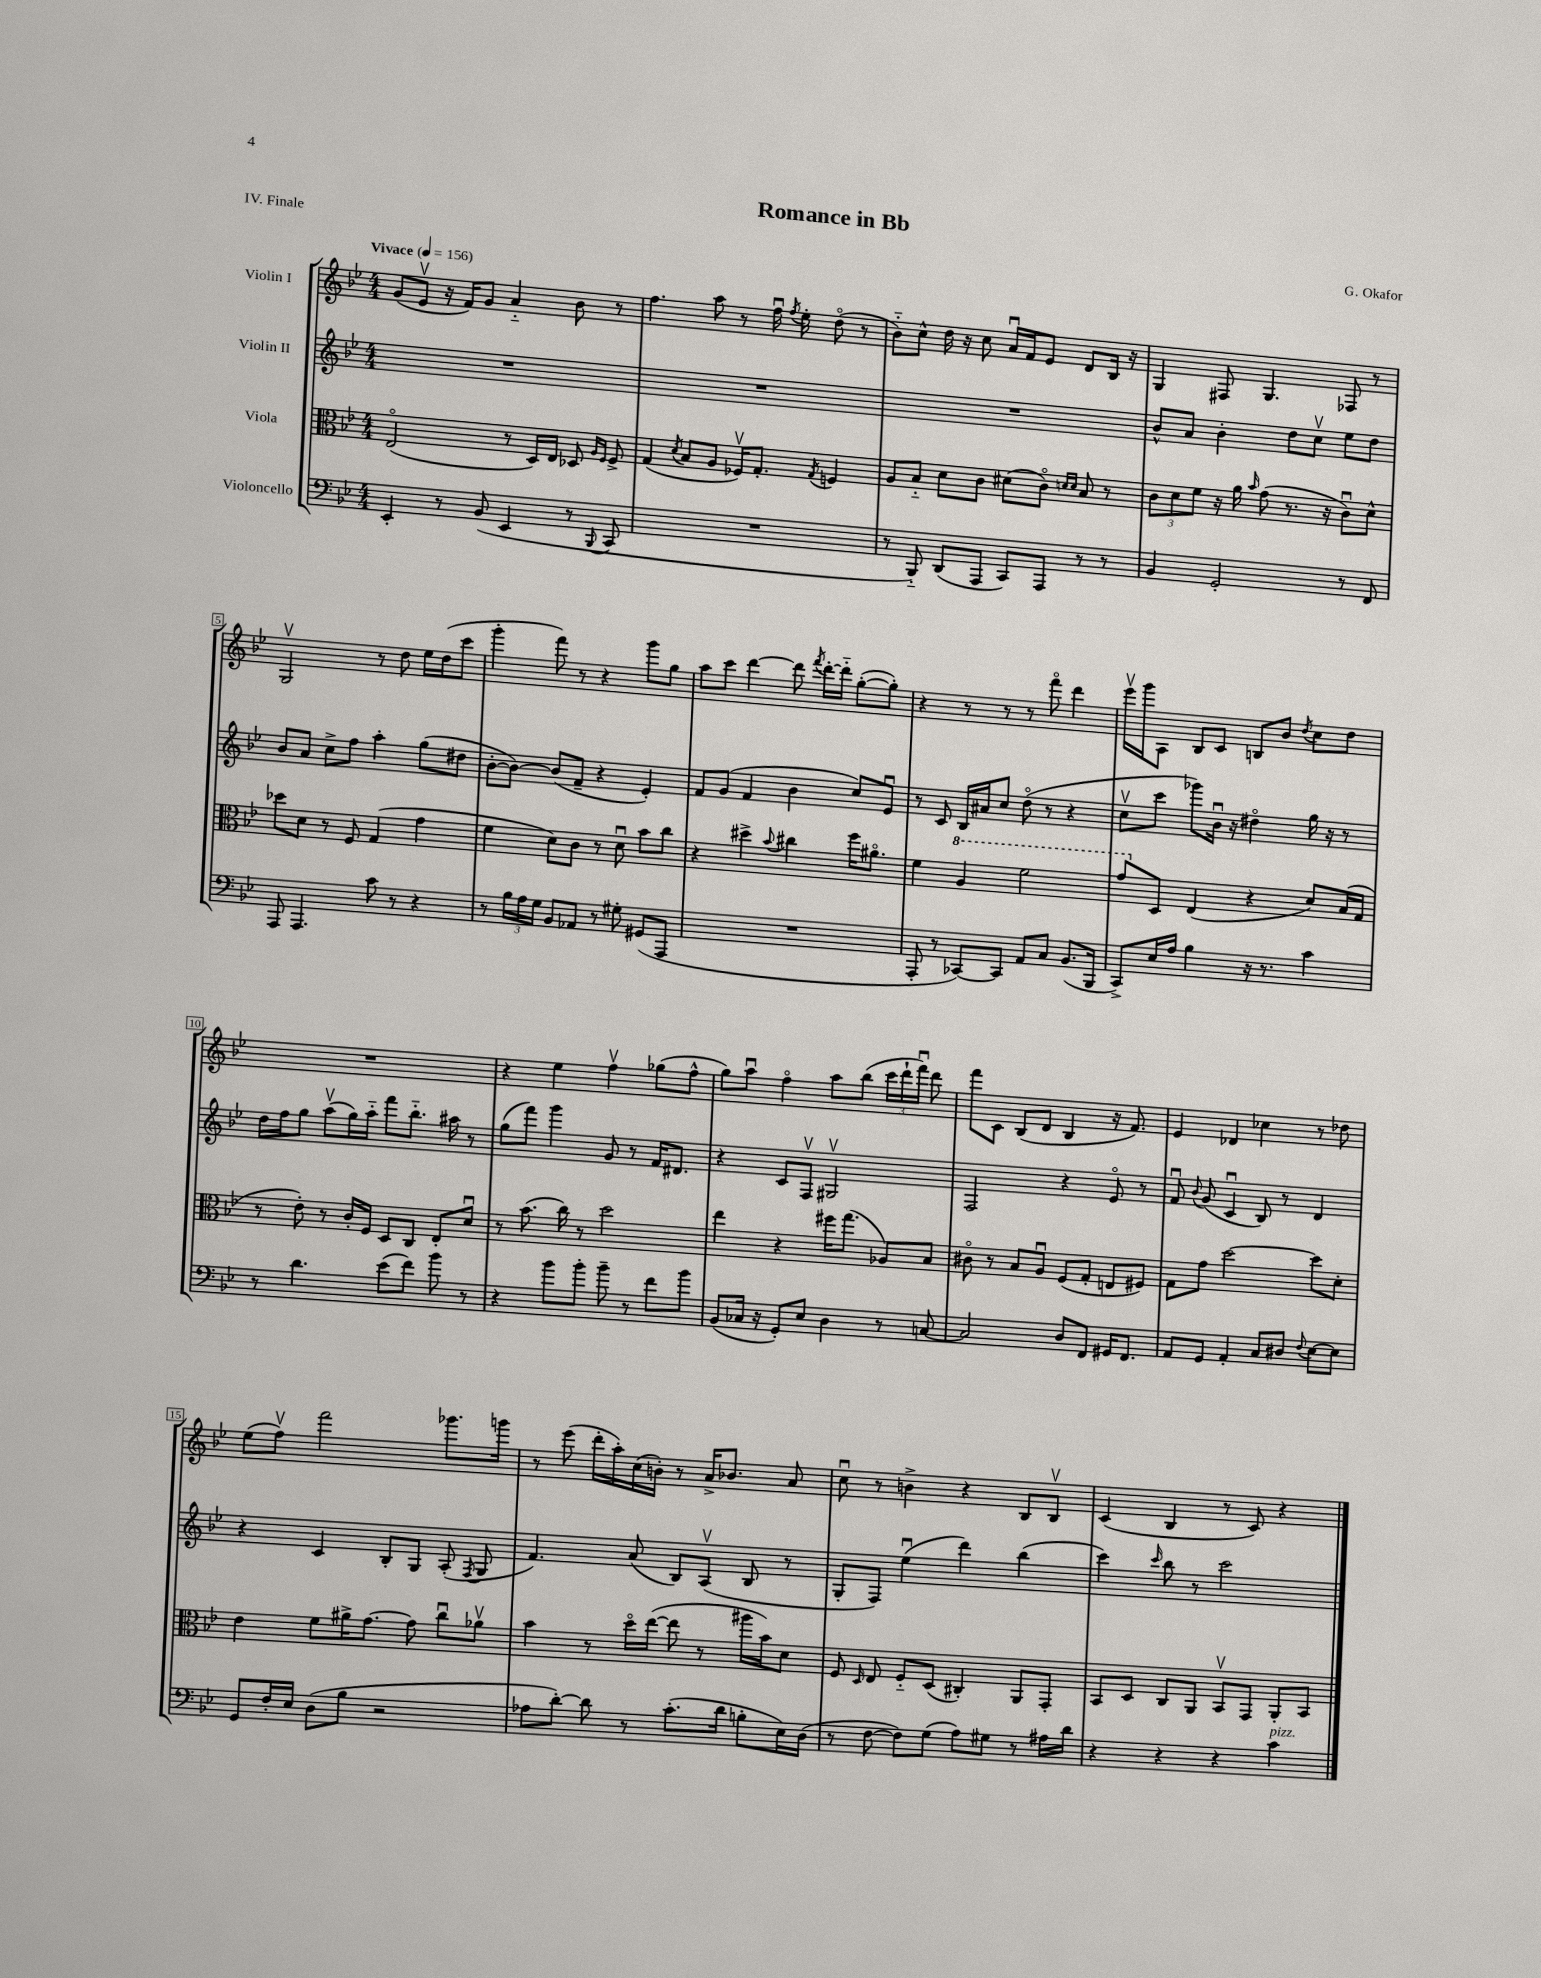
\header { title = "Romance in Bb" composer = "G. Okafor" piece = "IV. Finale" }
<<
\new StaffGroup <<
\new Staff = "s0" \with { instrumentName = "Violin I" } {
    \clef treble \key bes \major \numericTimeSignature \time 4/4 \tempo "Vivace" 4 = 156
    \autoBeamOff g'8[( ees'8]\upbow r16 f'16[) g'8] a'4-_ bes'8 r8 |
    f''4. a''8 r8 f''16\downbow \acciaccatura { f''8 } ees''16-. d''8\flageolet( r8 |
    bes'8[-_) c''8]-^ d''16 r16 c''8 a'16[\downbow f'16 ees'8] d'8[ bes16] r16 |
    g4 fis8 g4. fes8 r8 |
    g2\upbow r8 d''8 ees''16[ d''16( c'''8] |
    g'''4-. f'''8) r8 r4 g'''8[ g''8] |
    a''8[ c'''8] d'''4~ d'''8 \acciaccatura { f'''8 } d'''16[~-. d'''16]-_ g''8[~-.( g''8]-.) |
    r4 r8 r8 r8 f'''8\flageolet d'''4 |
    ees'''16[\upbow g'''16 a8] bes8[ c'8] b8[ bes'8] \acciaccatura { d''8 } c''8[ d''8] |
    R1 |
    r4 ees''4 f''4\upbow ges''8[( f''8]-^ |
    g''8[) a''8]\downbow f''4\flageolet a''8[ bes''8]( \tuplet 3/2 { c'''16[ d'''16-! f'''16]\downbow) } d'''8 |
    f'''8[ c'8] bes8[( d'8] bes4 r16 f'8.) |
    ees'4 des'4 ces''4 r8 des''8 |
    ees''8[( f''8]\upbow) f'''2 ges'''8.[ g'''16] |
    r8 ees'''8( d'''16[-. a''16-.) c''16( b'16]-.) r8 a'16[-> bes'8.] a'8 |
    c''8\downbow r8 b'4-> r4 bes8[ bes8]\upbow |
    c'4( bes4 r8 c'8) r4 \bar "|." |
}
\new Staff = "s1" \with { instrumentName = "Violin II" } {
    \clef treble \key bes \major \numericTimeSignature \time 4/4
    \autoBeamOff R1 |
    R1 |
    R1 |
    bes'8[-^ a'8] bes'4-. d''8[ c''8]\upbow ees''8[ d''8] |
    bes'8[ a'8] c''8[-> f''8] a''4-. g''8[( dis''8] |
    bes'8[~-. bes'8]~) bes'8[( f'8]-- r4 ees'4-.) |
    f'8[ g'8]( f'4 bes'4 c''8[) ees'8]\downbow |
    r8 c'8 bes16[ ais'16 c''8] d''8\flageolet( r8 r4 |
    c''8[\upbow c'''8] ges'''8[) bes'16]\downbow r16 dis''4\flageolet g''16 r16 r8 |
    d''16[ f''16 g''8] a''8[\upbow( g''16) a''16]-_ f'''8[ bes''8.]-_ ais''16 r8 |
    g''8[( f'''8]) g'''4 g'8 r8 f'16[ dis'8.] |
    r4 c'8[ f8]\upbow gis2\upbow |
    f2 r4 ees'8\flageolet r8 |
    f'8\downbow \appoggiatura { bes'8 } g'8( c'4\downbow bes8) r8 d'4 |
    r4 c'4 bes8[-. g8] a8-.( \acciaccatura { f8 } g8 |
    f'4.) a'8( bes8[) a8]\upbow( bes8 r8 |
    g8[-. f8]) ees''4\downbow( d'''4) bes''4( |
    c'''4) \grace { c'''16 } bes''8 r8 c'''2 \bar "|." |
}
\new Staff = "s2" \with { instrumentName = "Viola" } {
    \clef alto \key bes \major \numericTimeSignature \time 4/4
    \autoBeamOff ees2\flageolet( r8 d16[) ees16] des8 \grace { a16[ f16] } f8-> |
    g4( \acciaccatura { d'8 } bes8[ a8] fes16[\upbow) g8.]-. \acciaccatura { g8 } f4 |
    a8[ bes8]-_ d'8[ c'8] dis'8[( c'8]\flageolet) \grace { d'16[ d'16] } bes8 r8 |
    \tuplet 3/2 { c'8[ d'8 f'8] } r16 a'16 \grace { bes'16 } g'8( r8. r16 c'8[\downbow) d'8]-^ |
    des''8[ d'8] r8 f8 g4( g'4 |
    f'4 d'8[) c'8] r8 d'8\downbow bes'8[ c''8] |
    r4 dis''4-> \appoggiatura { bes'8 } cis''4 f''16[ ais'8.]\flageolet |
    f'4 \ottava #1 a'4 f''2 |
    g''8[ \ottava #0 d8] ees4( r4 d'8[) bes16( g16] |
    r8 ees'8-.) r8 c'16[-. f16] d8[ c8] ees8[-. d'8]\downbow |
    r8 bes'8.( c''16) r8 d''2 |
    ees''4 r4 fis''16[ g''8.]( aes8[) bes8] |
    cis'8\flageolet r8 bes8[ a8]\downbow f8[( g8]-. e8[ fis8]) |
    g8[ g'8] d''2~ d''8[ d'8]-. |
    ees'4 f'8[ ais'16-> g'8.]~ g'8 c''8[\downbow aes'8]\upbow |
    bes'4 r8 d''16[\flageolet ees''16]~( ees''8 r8 ais''16[ bes'16) d'8] |
    f8 \grace { d16 } ees8 f8[-_ d8]( cis4-.) a,8[ g,8]-. |
    bes,8[ d8] c8[ a,8] bes,8[\upbow g,8] a,8[-. bes,8] \bar "|." |
}
\new Staff = "s3" \with { instrumentName = "Violoncello" } {
    \clef bass \key bes \major \numericTimeSignature \time 4/4
    \autoBeamOff ees,4-. r8 bes,8( ees,4 r8 \appoggiatura { bes,,8 } c,8 |
    R1 |
    r8 bes,,8-_) d,8[( a,,8] c,8[) a,,8] r8 r8 |
    bes,4 g,2-. r8 f,8 |
    a,,8 a,,4. c'8 r8 r4 |
    r8 \tuplet 3/2 { bes16[ a16 g16] } bes,8[ aes,8] r8 gis8-. gis,8[( a,,8] |
    R1 |
    a,,8-. r8 ces,8[~) ces,8] a,8[ c8] bes,8.[( bes,,16] |
    c,8[->) ees16 a16] bes4 r16 r8. c'4 |
    r8 d'4. ees'8[( f'8]) bes'8 r8 |
    r4 bes'8[ bes'8]-. bes'8-- r8 f'8[ bes'8] |
    bes,8[( ces16] r16 g,8[-.) ees8] d4 r8 c8~ |
    c2 d8[ f,8] gis,16[ f,8.] |
    a,8[ g,8] a,4-. c8[ dis8] \appoggiatura { f8 } ees8[~ ees8] |
    g,8[ f16-. ees16] d8[( bes8] r2 |
    aes8[ d'8]~-.) d'8 r8 c'8.[-.( d'16] b8[-. ees16) d16]( |
    r8 f8~ f8[) g8]( a8[) gis8] r8 ais16[ d'16] |
    r4 r4 r4 c'4^\markup { \italic "pizz." } \bar "|." |
}
>>
>>
\layout { \context { \Score \override BarNumber.stencil = #(make-stencil-boxer 0.1 0.3 ly:text-interface::print) } }
